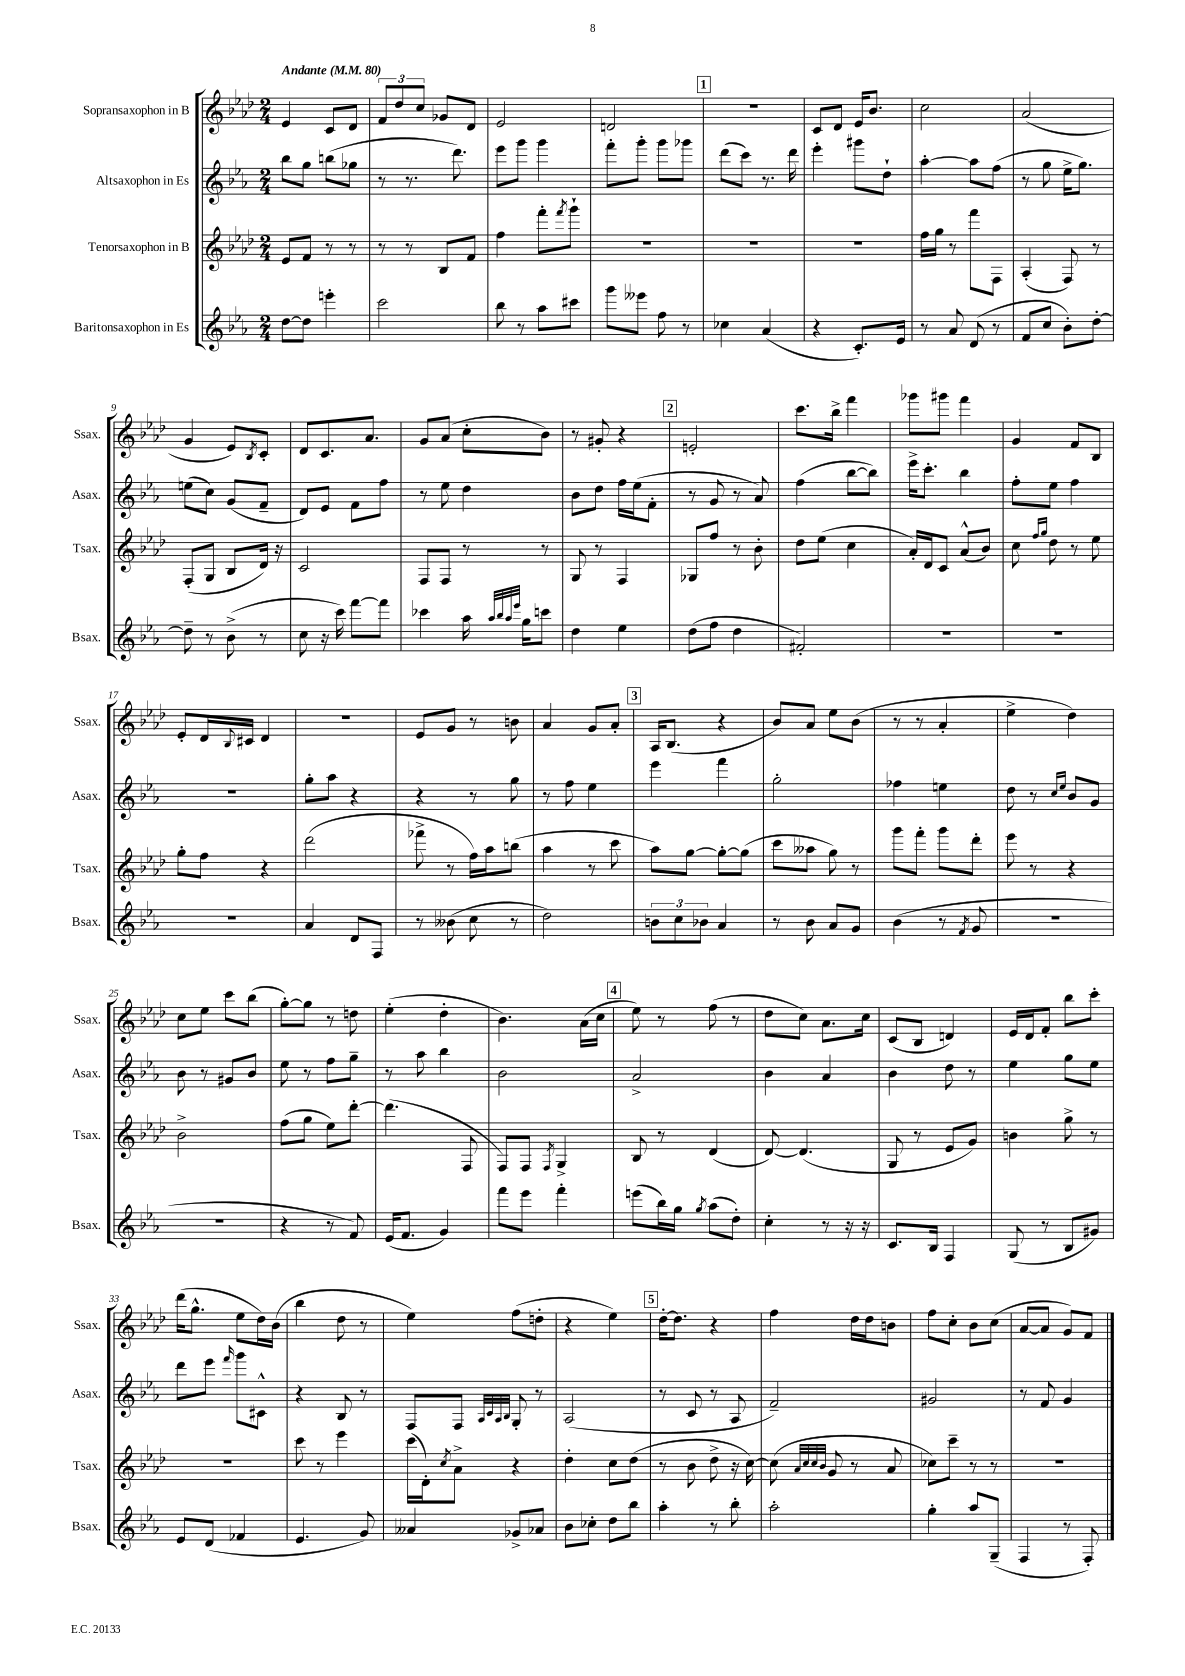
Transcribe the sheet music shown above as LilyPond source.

<<
\new StaffGroup <<
\new Staff = "s0" \with { instrumentName = "Sopransaxophon in B" shortInstrumentName = "Ssax." } {
    \clef treble \key aes \major \numericTimeSignature \time 2/4 \tempo "Andante" 4 = 80
    ees'4 c'8 des'8 |
    \tuplet 3/2 { f'8 des''8 c''8 } ges'8 des'8 |
    ees'2 |
    d'2 |
    \mark \markup { \box "1" } r2 |
    c'8 des'8 ees'16 bes'8. |
    c''2 |
    aes'2( |
    g'4 ees'8) \acciaccatura { bes8 } c'8-. |
    des'8 c'8. aes'8. |
    g'8 aes'8( c''8-. bes'8) |
    r8 gis'8-. r4 |
    \mark \markup { \box "2" } e'2-. |
    c'''8. bes''16-> f'''4 |
    ges'''8 gis'''8 f'''4 |
    g'4 f'8 bes8 |
    ees'8-. des'16 \appoggiatura { bes8 } cis'16 des'4 |
    r2 |
    ees'8 g'8 r8 b'8 |
    aes'4 g'8 aes'8-. |
    \mark \markup { \box "3" } aes16 bes8.( r4 |
    bes'8) aes'8 ees''8 bes'8( |
    r8 r8 aes'4-. |
    ees''4-> des''4) |
    c''8 ees''8 c'''8 bes''8( |
    g''8~-.) g''8 r8 d''8 |
    ees''4-.( des''4-. |
    bes'4.) aes'16( c''16 |
    \mark \markup { \box "4" } ees''8) r8 f''8( r8 |
    des''8 c''8) aes'8. c''16 |
    c'8( bes8 d'4) |
    ees'16 des'16 f'8-. bes''8 c'''8-. |
    des'''16( g''8.-^ ees''8 des''16) bes'16( |
    bes''4 des''8 r8 |
    ees''4) f''8( d''8-. |
    r4 ees''4) |
    \mark \markup { \box "5" } des''16~-. des''8. r4 |
    f''4 des''16 des''16 b'8 |
    f''8 c''8-. bes'8 c''8( |
    aes'8~ aes'8 g'8) f'8 \bar "|." |
}
\new Staff = "s1" \with { instrumentName = "Altsaxophon in Es" shortInstrumentName = "Asax." } {
    \clef treble \key ees \major \numericTimeSignature \time 2/4
    bes''8 g''8 b''8( ges''8 |
    r8 r8. d'''8.) |
    ees'''8 g'''8 g'''4 |
    f'''8-. g'''8-. g'''8 ges'''8 |
    \mark \markup { \box "1" } d'''8( c'''8) r8. d'''16 |
    ees'''4-. gis'''8 d''8-! |
    aes''4~-. aes''8 f''8( |
    r8 g''8 ees''16-> g''8.) |
    e''8( c''8) g'8( f'8-- |
    d'8) ees'8 f'8 f''8 |
    r8 ees''8 d''4 |
    bes'8 d''8 f''16 ees''16( f'8-. |
    \mark \markup { \box "2" } r8 g'8 r8 aes'8) |
    f''4( bes''8~ bes''8) |
    ees'''16-> c'''8.-. bes''4 |
    f''8-. ees''8 f''4 |
    r2 |
    g''8-. aes''8 r4 |
    r4 r8 g''8 |
    r8 f''8 ees''4 |
    \mark \markup { \box "3" } ees'''4 f'''4 |
    g''2-. |
    fes''4 e''4 |
    d''8 r8 \grace { c''16 ees''16 } bes'8 g'8 |
    bes'8 r8 gis'8 bes'8 |
    ees''8 r8 f''8 g''8-- |
    r8 aes''8 bes''4 |
    bes'2 |
    \mark \markup { \box "4" } aes'2-> |
    bes'4 aes'4 |
    bes'4 d''8 r8 |
    ees''4 g''8 ees''8 |
    d'''8 ees'''8 \grace { f'''16 } g'''8 cis'8-^ |
    r4 bes8 r8 |
    f8 f8 \grace { aes32 c'32 aes32 bes32 } g8-. r8 |
    aes2( |
    \mark \markup { \box "5" } r8 c'8 r8 aes8 |
    f'2--) |
    gis'2 |
    r8 f'8 g'4 \bar "|." |
}
\new Staff = "s2" \with { instrumentName = "Tenorsaxophon in B" shortInstrumentName = "Tsax." } {
    \clef treble \key aes \major \numericTimeSignature \time 2/4
    ees'8 f'8 r8 r8 |
    r8 r8 bes8 f'8 |
    f''4 f'''8-. \acciaccatura { f'''8 } g'''8-! |
    R2 |
    \mark \markup { \box "1" } R2 |
    R2 |
    f''16 g''16 r8 f'''8 f8 |
    aes4-.( f8) r8 |
    f8-.( g8 bes8 des'16) r16 |
    c'2 |
    f8 f8 r8 r8 |
    g8 r8 f4 |
    \mark \markup { \box "2" } ges8 f''8 r8 bes'8-. |
    des''8 ees''8( c''4 |
    aes'16-.) des'16 c'8 aes'8-^( bes'8) |
    c''8 \grace { f''16 g''16 } des''8 r8 ees''8 |
    g''8-. f''8 r4 |
    des'''2( |
    fes'''8-> r8 f''16) aes''16 b''8( |
    aes''4 r8 c'''8 |
    \mark \markup { \box "3" } aes''8) g''8~ g''8~-. g''8( |
    c'''8 aeses''8 g''8) r8 |
    g'''8 f'''8-. g'''8 des'''8-. |
    ees'''8 r8 r4 |
    bes'2-> |
    f''8( g''8 ees''8) des'''8~-. |
    des'''4.( f8 |
    f8) f8 \acciaccatura { f8 } g4-> |
    \mark \markup { \box "4" } bes8 r8 des'4( |
    des'8~) des'4.( |
    g8 r8 ees'8 g'8) |
    b'4 g''8-> r8 |
    r2 |
    c'''8 r8 ees'''4 |
    c'''16( des'16-.) \acciaccatura { c''8 } aes'8-> r4 |
    des''4-. c''8 des''8( |
    \mark \markup { \box "5" } r8 bes'8 des''8-> r16 c''16~) |
    c''8( \grace { aes'32 c''32 c''32 bes'32 } g'8 r8 aes'8 |
    ces''8) c'''8-- r8 r8 |
    r2 \bar "|." |
}
\new Staff = "s3" \with { instrumentName = "Baritonsaxophon in Es" shortInstrumentName = "Bsax." } {
    \clef treble \key ees \major \numericTimeSignature \time 2/4
    d''8~ d''8 e'''4-. |
    c'''2 |
    bes''8 r8 aes''8 cis'''8 |
    g'''8 eeses'''8 f''8 r8 |
    \mark \markup { \box "1" } ces''4 aes'4( |
    r4 c'8.-.) ees'16 |
    r8 aes'8 d'8( r8 |
    f'8 c''8 bes'8-.) d''8~-. |
    d''8-- r8 bes'8->( r8 |
    c''8 r16 c'''16) f'''8~ f'''8 |
    ces'''4 aes''16 \grace { aes''32 bes''32 aes''32 ees'''32 } g''16 c'''8 |
    d''4 ees''4 |
    \mark \markup { \box "2" } d''8( f''8 d''4 |
    fis'2-.) |
    R2 |
    R2 |
    R2 |
    aes'4 d'8 f8 |
    r8 beses'8( c''8 r8 |
    d''2) |
    \mark \markup { \box "3" } \tuplet 3/2 { b'8 c''8 bes'8 } aes'4 |
    r8 bes'8 aes'8 g'8 |
    bes'4( r8 \acciaccatura { f'8 } g'8 |
    r2 |
    r2 |
    r4 r8 f'8) |
    ees'16( f'8. g'4) |
    f'''8 ees'''8 f'''4-. |
    \mark \markup { \box "4" } e'''8( bes''16) g''16 \acciaccatura { g''8 } aes''8( d''8-.) |
    c''4-. r8 r16 r16 |
    c'8. bes16 f4 |
    g8( r8 bes8 gis'8) |
    ees'8 d'8( fes'4 |
    ees'4. g'8) |
    aeses'4 ges'8-> aes'8 |
    bes'8 ces''8-. d''8 bes''8 |
    \mark \markup { \box "5" } aes''4-. r8 bes''8-. |
    aes''2-. |
    g''4-. aes''8 g8--( |
    f4 r8 f8-.) \bar "|." |
}
>>
>>
